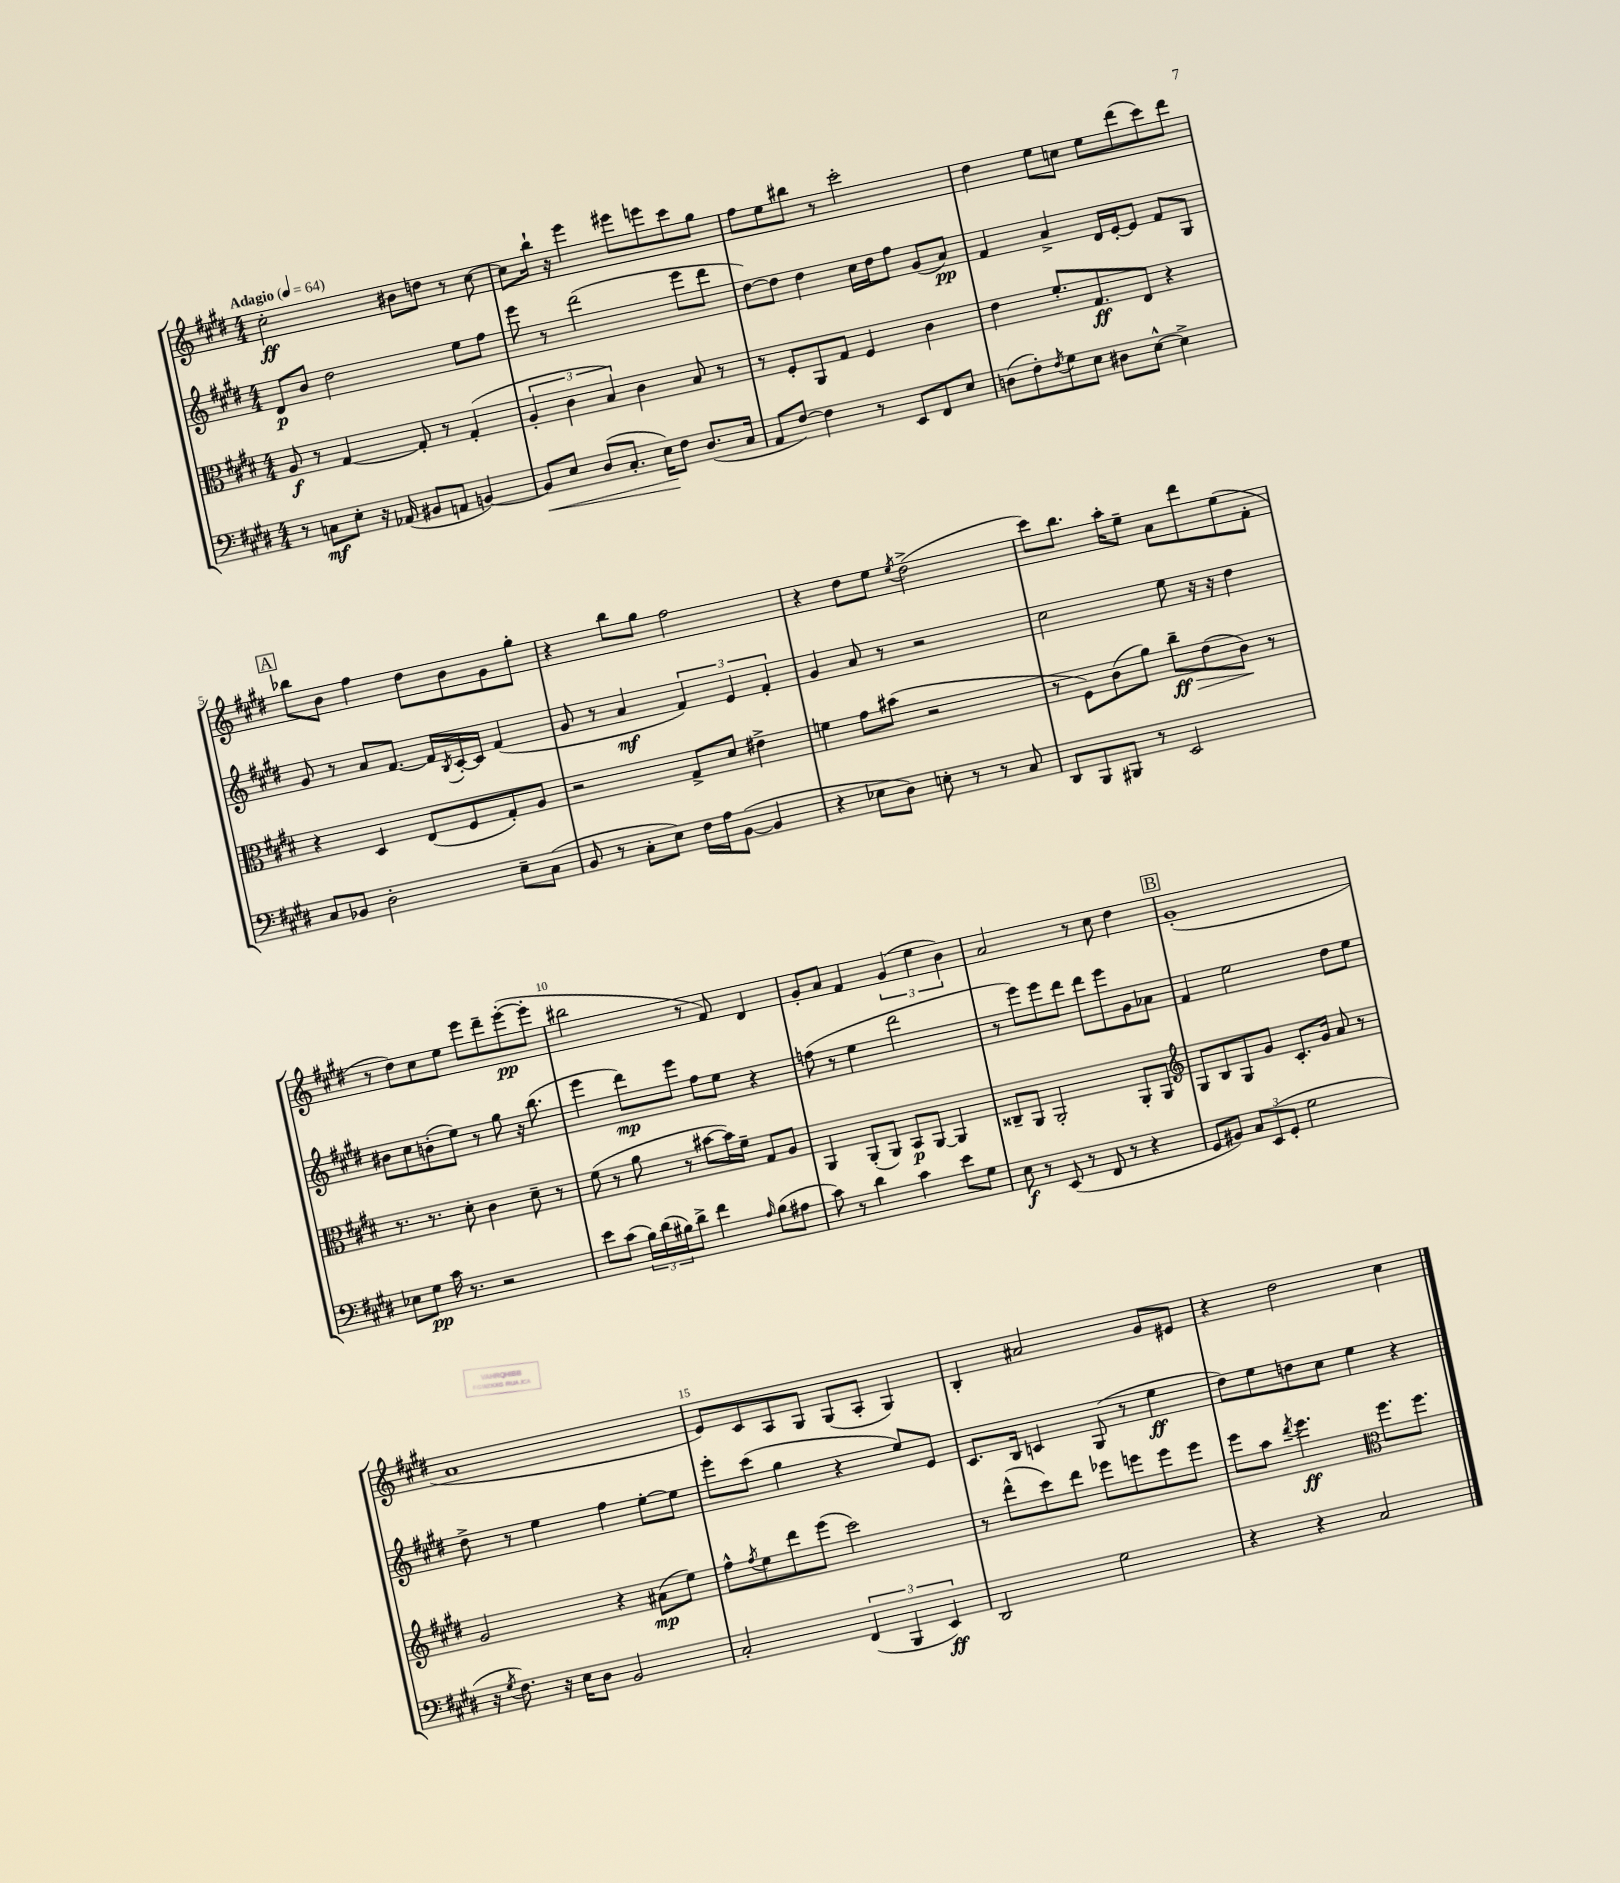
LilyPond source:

<<
\new StaffGroup <<
\new Staff = "s0" {
    \clef treble \key e \major \numericTimeSignature \time 4/4 \tempo "Adagio" 4 = 64
    cis''2-.\ff bis'8 d''8 r8 cis''8~ |
    cis''8 b''16-! r16 e'''4 eis'''8 e'''8 cis'''8 gis''8 |
    fis''8 e''8 bis''8 r8 cis'''2-. |
    dis''4 e''8 c''8 e''8 dis'''8( cis'''8) dis'''8 |
    \mark \markup { \box "A" } bes''8 b'8 fis''4 dis''8 b'8 gis'8 gis''8-. |
    r4 b''8 gis''8 fis''2 |
    r4 dis''8 e''8 \acciaccatura { e''8 } dis''2->( |
    cis'''8) b''8. a''16-. e''8-- a'8 dis'''8 e''8( fis'8-. |
    r8 dis''8) cis''8 e''8 e'''8 dis'''8-- e'''8~-.\pp( e'''8-. |
    bis''2 r8 fis'8) dis'4 |
    gis'8-. a'8 fis'4 \tuplet 3/2 { gis'4( e''4 b'4) } |
    a'2 r8 cis''8 dis''4 |
    \mark \markup { \box "B" } gis'1-.( |
    a'1 |
    e'8) cis'8 a8 gis8 gis8( a8-. gis4) |
    b4-. ais'2 gis'8 eis'8 |
    r4 dis''2 cis''4 \bar "|." |
}
\new Staff = "s1" {
    \clef treble \key e \major \numericTimeSignature \time 4/4
    dis'8\p b'8 dis''2 e''8 fis''8 |
    e'''8 r8 dis'''2( e'''8 dis'''8 |
    dis''8~) dis''8 dis''4 cis''16 dis''16 fis''8 gis'8( a'8\pp) |
    fis'4 a'4-> dis'16 e'16~-. e'8 fis'8 gis8 |
    \mark \markup { \box "A" } gis'8 r8 a'8 fis'8.~ fis'16 \acciaccatura { b8 } cis'16~-. cis'16 fis'4( |
    gis'8 r8 a'4\mf \tuplet 3/2 { fis'4) e'4 fis'4-. } |
    gis'4 a'8 r8 r2 |
    cis''2 e''8 r16 r16 dis''4 |
    bis'8 cis''8 b'8-.( e''8) r8 gis''8 r16 b''8.( |
    e'''4 dis'''8\mp) e'''8 fis''8 e''8 r4 |
    f''8( r8 e''4 dis'''2 |
    r8 e'''8) e'''8 dis'''8 dis'''8 e'''8 gis'8 aes'8 |
    \mark \markup { \box "B" } fis'4 e''2 dis''8 e''8 |
    dis''8-> r8 e''4 fis''4 e''8~-. e''8 |
    e'''8-. cis'''8( gis''4 r4 e''8) e'8 |
    cis'8. b16 c'4 gis8( r8 e''4\ff |
    dis''8) e''8 d''8 cis''8 e''4 r4 \bar "|." |
}
\new Staff = "s2" {
    \clef alto \key e \major \numericTimeSignature \time 4/4
    a8\f r8 gis4~ gis8-. r8 gis4-.( |
    \tuplet 3/2 { a4-. cis'4 b4) } cis'4 b8 r8 |
    r8 fis8-. a,8 gis8 fis4 cis'4 |
    e'4 fis'8.-. gis8.\ff e8 r4 |
    \mark \markup { \box "A" } r4 dis4 e8( fis8 gis8-.) a8 |
    r2 gis8-> dis'8 eis'4-> |
    f'4 gis'8 bis'8( r2 |
    r8 fis8) cis'8( a'8) cis''8--\ff\> e'8( cis'8\!) r8 |
    r8. r8. dis'8-. cis'4 dis'8-- r8 |
    fis'8( r8 a'8 r8 bis'8~ bis'16) fis'16-- gis8 a8 |
    a,4 a,8-.( a,8) b,8\p a,8~ a,4 |
    cisis8-- a,8 a,2-. a,8-. a,8 |
    \mark \markup { \box "B" } \clef treble gis8 b8 gis8 gis'8 cis'8.-. gis'16 a'8 r8 |
    gis'2 r4 ais'8\mp( e''8) |
    fis''8-^ \acciaccatura { fis''8 } e''8 dis'''8 e'''8( cis'''2) |
    r8 dis'''8-^( cis'''8) dis'''8 ees'''8 e'''8 e'''8 e'''8 |
    e'''8 a''8 \acciaccatura { dis'''8 } e'''4.\ff \clef alto fis''8. fis''8. \bar "|." |
}
\new Staff = "s3" {
    \clef bass \key e \major \numericTimeSignature \time 4/4
    r8 c8\mf e8-. r16 aes,16( bis,8 a,8 b,4~) |
    b,8\< e8 dis8( cis8.-. e16\!) fis8 dis8.( cis16 |
    a,8 fis8~) fis4 r8 e,8 fis,8 e8 |
    d8( fis8-.) \acciaccatura { fis8 } gis8 e8 dis8 e8~-^ e4-> |
    \mark \markup { \box "A" } cis8 bes,8 dis2-. e8-- cis8( |
    b,8 r8 cis8-. e8) fis16 a16 b,8~( b,4 |
    r4 ees8 dis8) e8-. r8 r8 cis8 |
    dis,8 b,,8 bis,,8 r8 e,2 |
    ees8 gis8\pp cis'16 r8. r2 |
    e'8 cis'8( \tuplet 3/2 { b16) dis'16( bis16) } dis'8-> fis'4 \grace { a16 } bis8( ais8 |
    cis'8) r8 dis'4 cis'4 e'8 gis8 |
    e8\f r8 e,8( r8 fis,8 r8 r4 |
    \mark \markup { \box "B" } gis,8 bis,8) \tuplet 3/2 { cis8 e,8( gis,8-. } gis2 |
    r16 \acciaccatura { gis8 } fis8.) r16 e16 dis8 b,2 |
    cis2-. \tuplet 3/2 { fis,4( b,,4 e,4\ff) } |
    dis,2 gis2 |
    r4 r4 cis2 \bar "|." |
}
>>
>>
\layout { \context { \Score \override BarNumber.break-visibility = ##(#f #t #t) barNumberVisibility = #(every-nth-bar-number-visible 5) } }
